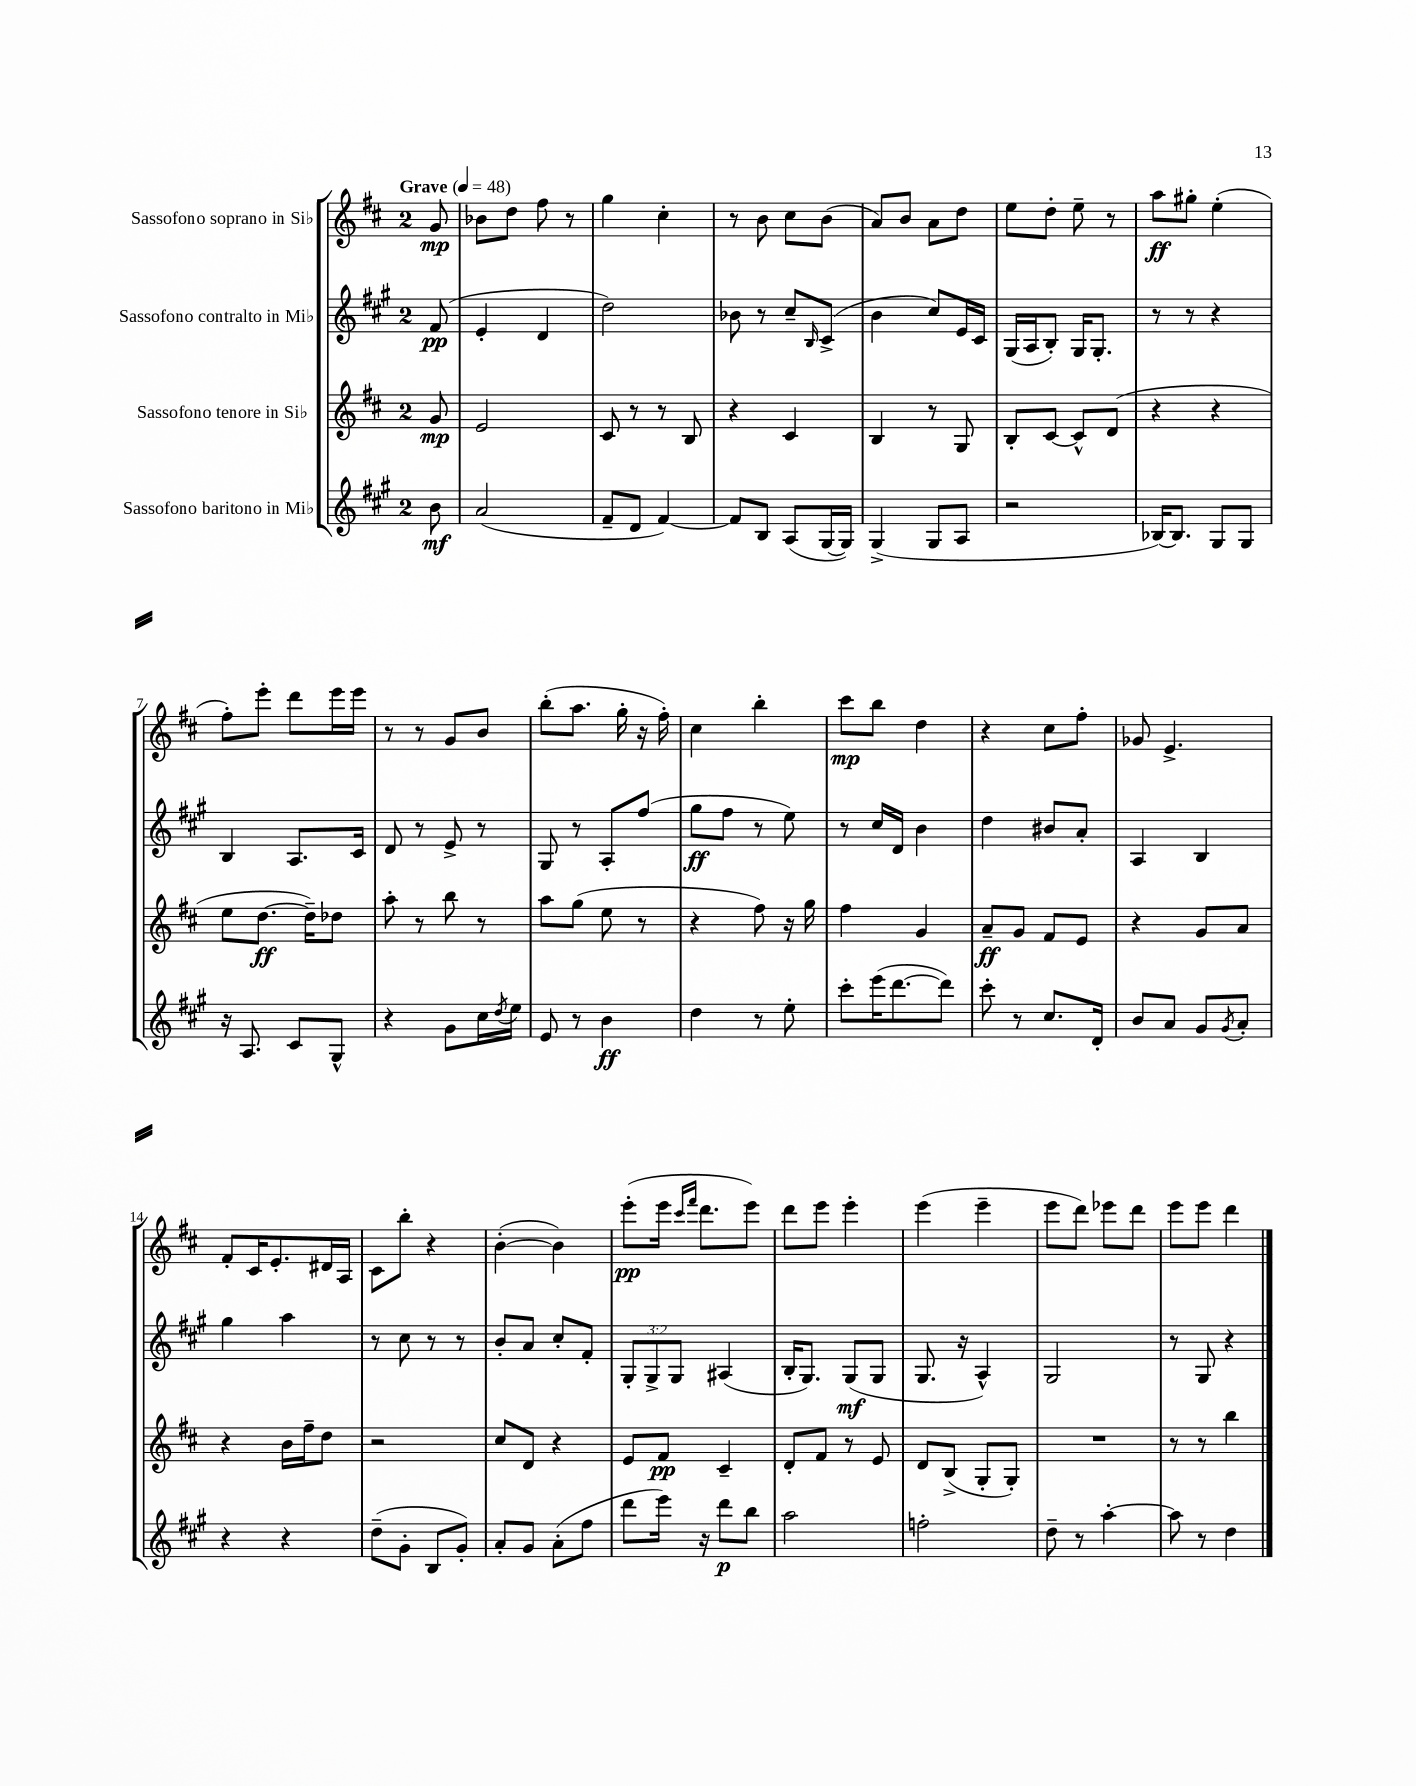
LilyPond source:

<<
\new StaffGroup <<
\new Staff = "s0" \with { instrumentName = "Sassofono soprano in Sib" } {
    \clef treble \key d \major \once \override Staff.TimeSignature.style = #'single-digit \time 2/4 \partial 8 \tempo "Grave" 4 = 48
    g'8\mp |
    bes'8 d''8 fis''8 r8 |
    g''4 cis''4-. |
    r8 b'8 cis''8 b'8( |
    a'8) b'8 a'8 d''8 |
    e''8 d''8-. e''8-- r8 |
    a''8\ff gis''8-. e''4-.( |
    fis''8-.) e'''8-. d'''8 e'''16 e'''16 |
    r8 r8 g'8 b'8 |
    b''8-.( a''8. g''16-. r16 fis''16-.) |
    cis''4 b''4-. |
    cis'''8\mp b''8 d''4 |
    r4 cis''8 fis''8-. |
    ges'8 e'4.-> |
    fis'8-. cis'16 e'8.-. dis'16 a16 |
    cis'8 b''8-. r4 |
    b'4~-.( b'4) |
    e'''8-.\pp( e'''16 \grace { cis'''16 fis'''16 } d'''8. e'''8) |
    d'''8 e'''8 e'''4-. |
    e'''4( e'''4-- |
    e'''8 d'''8) ees'''8 d'''8 |
    e'''8 e'''8 d'''4 \bar "|." |
}
\new Staff = "s1" \with { instrumentName = "Sassofono contralto in Mib" } {
    \clef treble \key a \major \once \override Staff.TimeSignature.style = #'single-digit \time 2/4 \override Staff.TupletNumber.text = #tuplet-number::calc-fraction-text \partial 8
    fis'8\pp( |
    e'4-. d'4 |
    d''2) |
    bes'8 r8 cis''8-- \grace { b16 } cis'8->( |
    b'4 cis''8) e'16 cis'16 |
    gis16( a16 b8-.) gis16 gis8.-. |
    r8 r8 r4 |
    b4 a8. cis'16 |
    d'8 r8 e'8-> r8 |
    gis8 r8 a8-. fis''8( |
    gis''8\ff fis''8 r8 e''8) |
    r8 cis''16 d'16 b'4 |
    d''4 bis'8 a'8-. |
    a4 b4 |
    gis''4 a''4 |
    r8 cis''8 r8 r8 |
    b'8-. a'8 cis''8-. fis'8-. |
    \tuplet 3/2 { gis8-. gis8-> gis8 } ais4( |
    b16-. gis8.) gis8\mf( gis8 |
    gis8. r16 a4-^) |
    gis2 |
    r8 gis8 r4 \bar "|." |
}
\new Staff = "s2" \with { instrumentName = "Sassofono tenore in Sib" } {
    \clef treble \key d \major \once \override Staff.TimeSignature.style = #'single-digit \time 2/4 \partial 8
    g'8\mp |
    e'2 |
    cis'8 r8 r8 b8 |
    r4 cis'4 |
    b4 r8 g8 |
    b8-. cis'8~ cis'8-^ d'8( |
    r4 r4 |
    e''8 d''8.~\ff d''16--) des''8 |
    a''8-. r8 b''8 r8 |
    a''8 g''8( e''8 r8 |
    r4 fis''8) r16 g''16 |
    fis''4 g'4 |
    a'8--\ff g'8 fis'8 e'8 |
    r4 g'8 a'8 |
    r4 b'16 fis''16-- d''8 |
    r2 |
    cis''8 d'8 r4 |
    e'8 fis'8\pp cis'4-- |
    d'8-. fis'8 r8 e'8 |
    d'8 b8->( g8-. g8-.) |
    R2 |
    r8 r8 b''4 \bar "|." |
}
\new Staff = "s3" \with { instrumentName = "Sassofono baritono in Mib" } {
    \clef treble \key a \major \once \override Staff.TimeSignature.style = #'single-digit \time 2/4 \partial 8
    b'8\mf |
    a'2( |
    fis'8-- d'8 fis'4~) |
    fis'8 b8 a8( gis16~ gis16) |
    gis4->( gis8 a8 |
    r2 |
    bes16~) bes8. gis8 gis8 |
    r16 a8. cis'8 gis8-^ |
    r4 gis'8 cis''16 \acciaccatura { d''8 } e''16 |
    e'8 r8 b'4\ff |
    d''4 r8 e''8-. |
    cis'''8-. e'''16( d'''8.~ d'''8) |
    cis'''8-. r8 cis''8. d'16-. |
    b'8 a'8 gis'8 \acciaccatura { gis'8 } a'8-. |
    r4 r4 |
    d''8--( gis'8-. b8 gis'8-.) |
    a'8-. gis'8 a'8-.( fis''8 |
    d'''8 e'''16) r16 d'''8\p b''8 |
    a''2 |
    f''2-. |
    d''8-- r8 a''4~-. |
    a''8 r8 d''4 \bar "|." |
}
>>
>>
